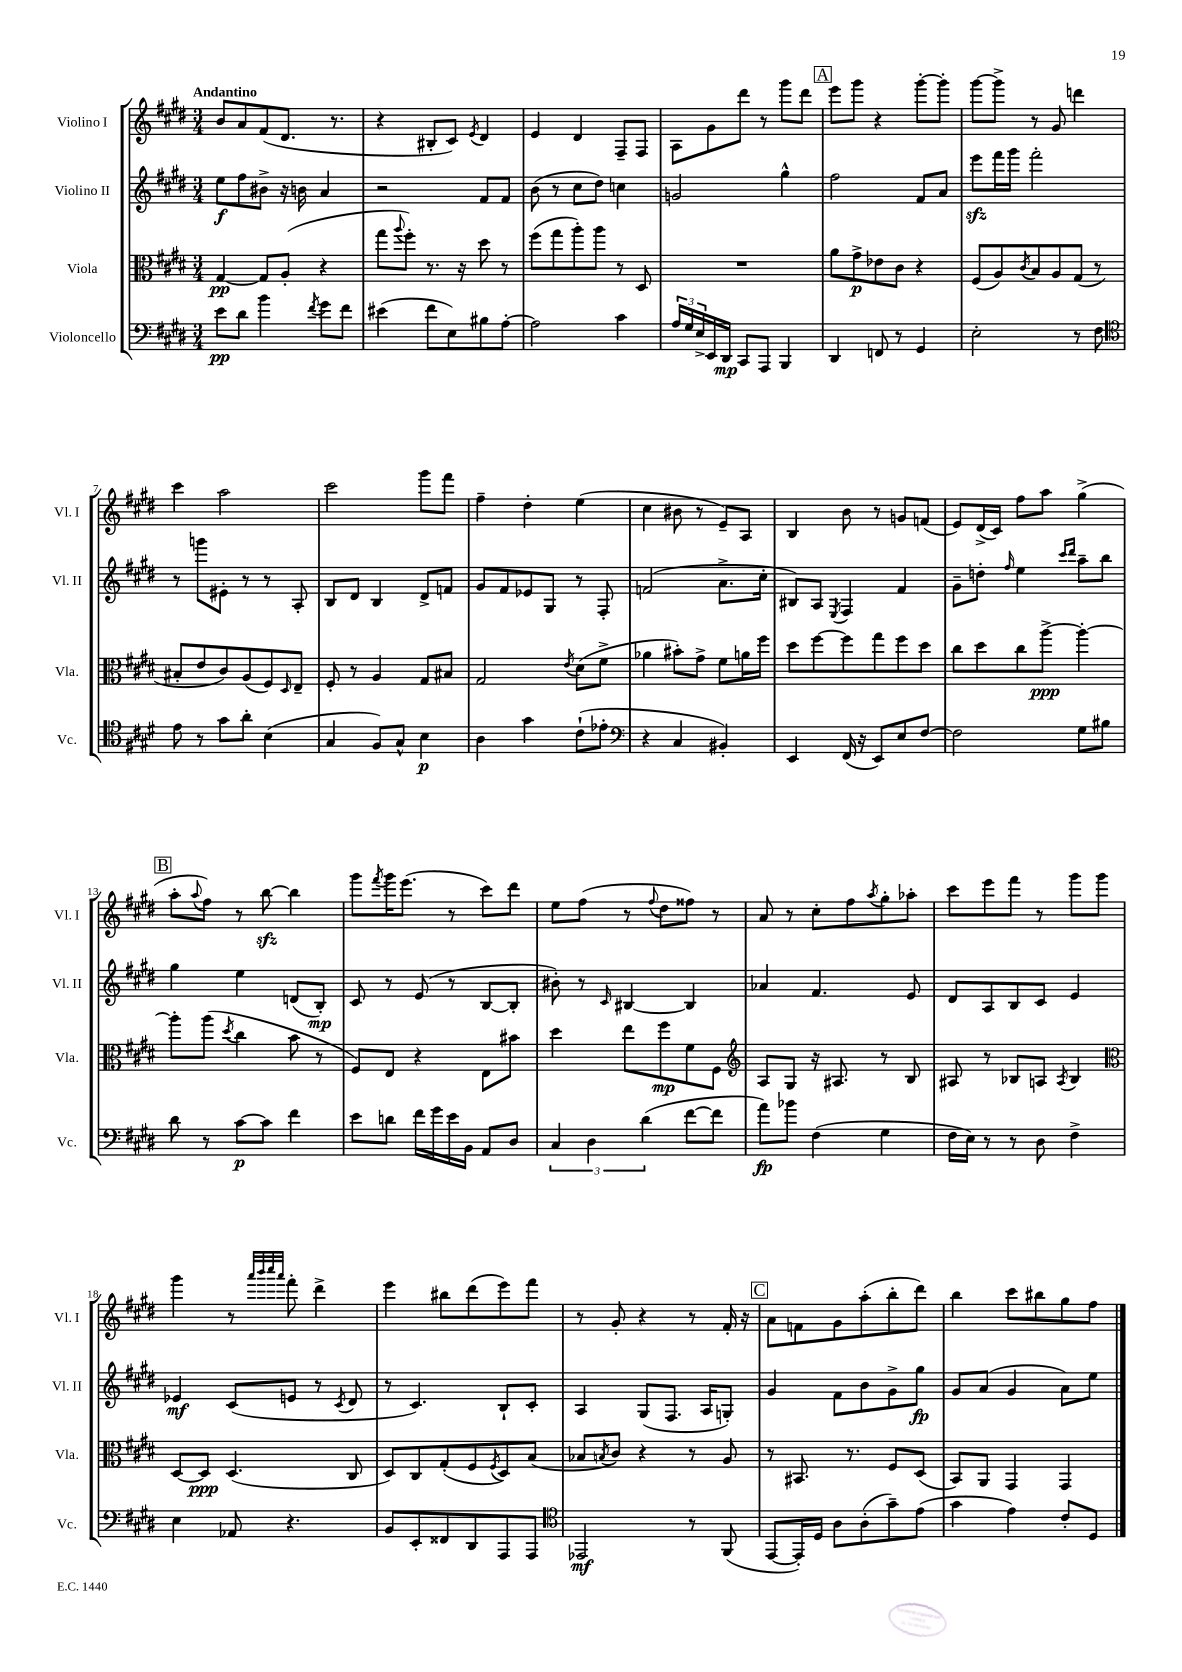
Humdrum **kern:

**kern	**kern	**kern	**kern
*staff4	*staff3	*staff2	*staff1
*clefF4	*clefC3	*clefG2	*clefG2
*k[f#c#g#d#]	*k[f#c#g#d#]	*k[f#c#g#d#]	*k[f#c#g#d#]
*M3/4	*M3/4	*M3/4	*M3/4
8e\L	[4G#/	8ee\L	8b/L
8d#\J	.	8ff#\	8a/
4b\	8G#/]L	8b#^\J	(8f#/
.	(8A'/J	16r	8.d#/J
.	.	16b\	.
8qf#/	.	.	.
8g#\L	4r	4a/	.
.	.	.	8.r
8f#\J	.	.	.
=	=	=	=
(4e#\	8gg#\L	2r	4r
.	8qqaa/	.	.
.	8ff#'\J)	.	.
8f#\L	8.r	.	8B#'/L
8E\)	.	.	8c#/J)
.	16r	.	.
.	.	.	8qe/
8B#\	8dd#\	8f#/L	4d#/
[8A'\J	8r	8f#/J	.
=	=	=	=
2A\]	(8ff#\L	(8b\	4e/
.	8gg#\	8r	.
.	8aa'\)	8cc#\L	4d#/
.	8aa\J	8dd#\J)	.
4c#\	8r	4cc\	8F#~/L
.	8D#/	.	8F#/J
=	=	=	=
24A/LL	2.r	2g/	8A\L
24G#/	.	.	.
24E^/	.	.	.
16EE/	.	.	8g#\
16DD#/JJ	.	.	.
8CC#/L	.	.	8ddd#\J
8AAA/J	.	.	8r
4BBB/	.	4gg#^^\	8ggg#\L
.	.	.	8ddd#\J
=	=	=	=
4DD#/	8a\L	2ff#\	8eee\L
.	8g#^\	.	8ggg#\J
8FF/	8e-\	.	4r
8r	8c#\J	.	.
4GG#/	4r	8f#/L	[8ggg#'\L
.	.	8a/J	8ggg#'\]J
=	=	=	=
2E'\	(8F#/L	8eee\L	[8ggg#\L
.	8A/)	16fff#\L	8ggg#^\]J
.	.	16ggg#\JJ	.
.	8qc#/	.	.
.	8B/	2fff#'\	8r
.	8A/	.	8g#/
8r	(8G#/J	.	4ddd\
8F#\	8r	.	.
=	=	=	=
*clefC4	*	*	*
8e\	8B#'/L	8r	4ccc#\
8r	8e/	8ggg\L	.
8g#\L	8c#/)	8e#'\J	2aa\
8a'\J	(8A/	8r	.
(4B\	8F#/)	8r	.
.	16qqD#/	.	.
.	8E~/J	8A'/	.
=	=	=	=
4G#/	8F#'/	8B/L	2ccc#\
.	8r	8d#/J	.
8F#/L)	4A/	4B/	.
8G#^^/J	.	.	.
4B\	8G#/L	8d#^/L	8ggg#\L
.	8B#/J	8f/J	8fff#\J
=	=	=	=
4A\	2G#/	8g#/L	4ff#~\
.	.	8f#/	.
4g#\	.	8e-/	4dd#'\
.	.	8G#/J	.
.	8qe/	.	.
(8c#`\L	(8d#\L	8r	(4ee\
8e-'\J	8f#^\J	8F#'/	.
=	=	=	=
*clefF4	*	*	*
4r	4a-\	(2f/	4cc#\
4C#/	8b#'\L)	.	8b#\
.	8g#^\J	.	8r
4BB#'/)	8f#\L	8.a^\L	8e~/L)
.	16a\L	.	8A/J
.	16ff#\JJ	16cc#'\Jk	.
=	=	=	=
4EE/	8dd#\L	8B#/L)	4B/
.	[8ff#\	8A/J	.
.	.	8qE/	.
(16FF#/	8ff#\]	4F#/	8b\
16r	.	.	.
8EE/L)	8gg#\	.	8r
8E/	8ff#\	4f#/	8g/L
[8F#/J	8dd#\J	.	(8f/J
=	=	=	=
2F#\]	8cc#\L	8g#~\L	8e/L)
.	8dd#\	8dd'\J	(16d#^/L
.	.	.	16c#/JJ)
.	.	16qqff#/	.
.	8cc#\	4ee\	8ff#\L
.	[8aa^\J	.	8aa\J
.	.	16qqccc#/LL	.
.	.	16qqddd#/JJ	.
8G#\L	4aa'\_	8aa~\L	(4gg#^\
8B#\J	.	8bb\J	.
=	=	=	=
8d#\	8aa'\]L	4gg#\	8aa'\L
.	.	.	8qqaa/
8r	(8aa\J	.	8ff#\J)
.	8qdd#/	.	.
[8c#\L	4cc#\	4ee\	8r
8c#\]J	.	.	[8bb\
4f#\	8b\	(8d/L	4bb\]
.	8r	8B'/J)	.
=	=	=	=
8e\L	8F#/L)	8c#/	8ggg#\L
.	.	.	8qfff#/
8d\J	8E/J	8r	16ggg#\K
.	.	.	(8.eee\J
16f#\LL	4r	(8e/	.
16g#\	.	.	.
16e\	.	8r	8r
16BB\JJ	.	.	.
8AA/L	8E\L	[8B/L	8ccc#\L)
8D#/J	8b#\J	8B'/]J	8ddd#\J
=	=	=	=
6C#/	4dd#\	8b#'\)	8ee\L
.	.	8r	(8ff#\J
6D#\	.	.	.
.	.	16qqc#/	.
.	8ee\L	[4B#/	8r
(6d#\	.	.	.
.	.	.	8qqff#/
.	8ff#\	.	8dd#\L
[8f#\L	8f#\	4B#/]	8ff##\J)
8f#\]J	8F#\J	.	8r
=	=	=	=
*	*clefG2	*	*
8a\L)	8A/L	4a-/	8a/
8b-\J	8G#/J	.	8r
(4F#\	16r	4.f#/	8cc#'\L
.	8.A#/	.	.
.	.	.	8ff#\
.	.	.	8qaa/
4G#\	8r	.	8gg#'\
.	8B/	8e/	8aa-'\J
=	=	=	=
16F#\LL	8A#/	8d#/L	8ccc#\L
16E\JJ)	.	.	.
8r	8r	8A/	8eee\
8r	8B-/L	8B/	8fff#\J
8D#\	8A/J	8c#/J	8r
.	8qA/	.	.
4F#^\	4B-/	4e/	8ggg#\L
.	.	.	8ggg#\J
=	=	=	=
*	*clefC3	*	*
4E\	[8D#/L	4e-/	4ggg#\
.	8D#/]J	.	.
8AA-/	(4.D#/	(8c#/L	8r
.	.	.	32qqaaa/LLL
.	.	.	32qqbbb/
.	.	.	32qqcccc#/
.	.	.	32qqaaa/JJJ
4.r	.	8e/J	8fff#'\
.	.	8r	4ddd#^\
.	.	8qc#/	.
.	8C#/	8d#/	.
=	=	=	=
8BB/L	8D#/L)	8r	4eee\
8EE'/	8C#/	4.c#/)	.
8FF##/	(8G#'/	.	8bb#\L
8DD#/	8F#/	.	(8ddd#\
.	8qF#/	.	.
8AAA/	8D#/)	8B`/L	8eee\)
8AAA/J	(8B/J	8c#'/J	8fff#\J
=	=	=	=
*clefC4	*	*	*
2EE-/	8B-/L	4A/	8r
.	8qB/	.	.
.	8c#/J)	.	8g#'/
.	4r	(8G#/L	4r
.	.	8.F#/J	.
8r	8r	.	8r
.	.	16A/LK	.
(8FF#/	8A/	8G'/J)	16f#'/
.	.	.	16r
=	=	=	=
[8EE/L	8r	4g#/	8a\L
16EE'/]L)	8.BB#/	.	8f\
16D#/JJ	.	.	.
8A\L	.	8f#\L	8g#\
.	8.r	.	.
(8A'\	.	8b\	(8aa'\
8g#~\)	8F#/L	8g#^\	8bb'\
(8e\J	(8D#/J	8gg#\J	8ddd#\J)
=	=	=	=
4g#\	8BB/L)	8g#/L	4bb\
.	8AA/J	(8a/J	.
4e\)	4GG#/	4g#/	8ccc#\L
.	.	.	8bb#\
8c#'/L	4GG#/	8a\L)	8gg#\
8D#/J	.	8ee\J	8ff#\J
==	==	==	==
*-	*-	*-	*-
